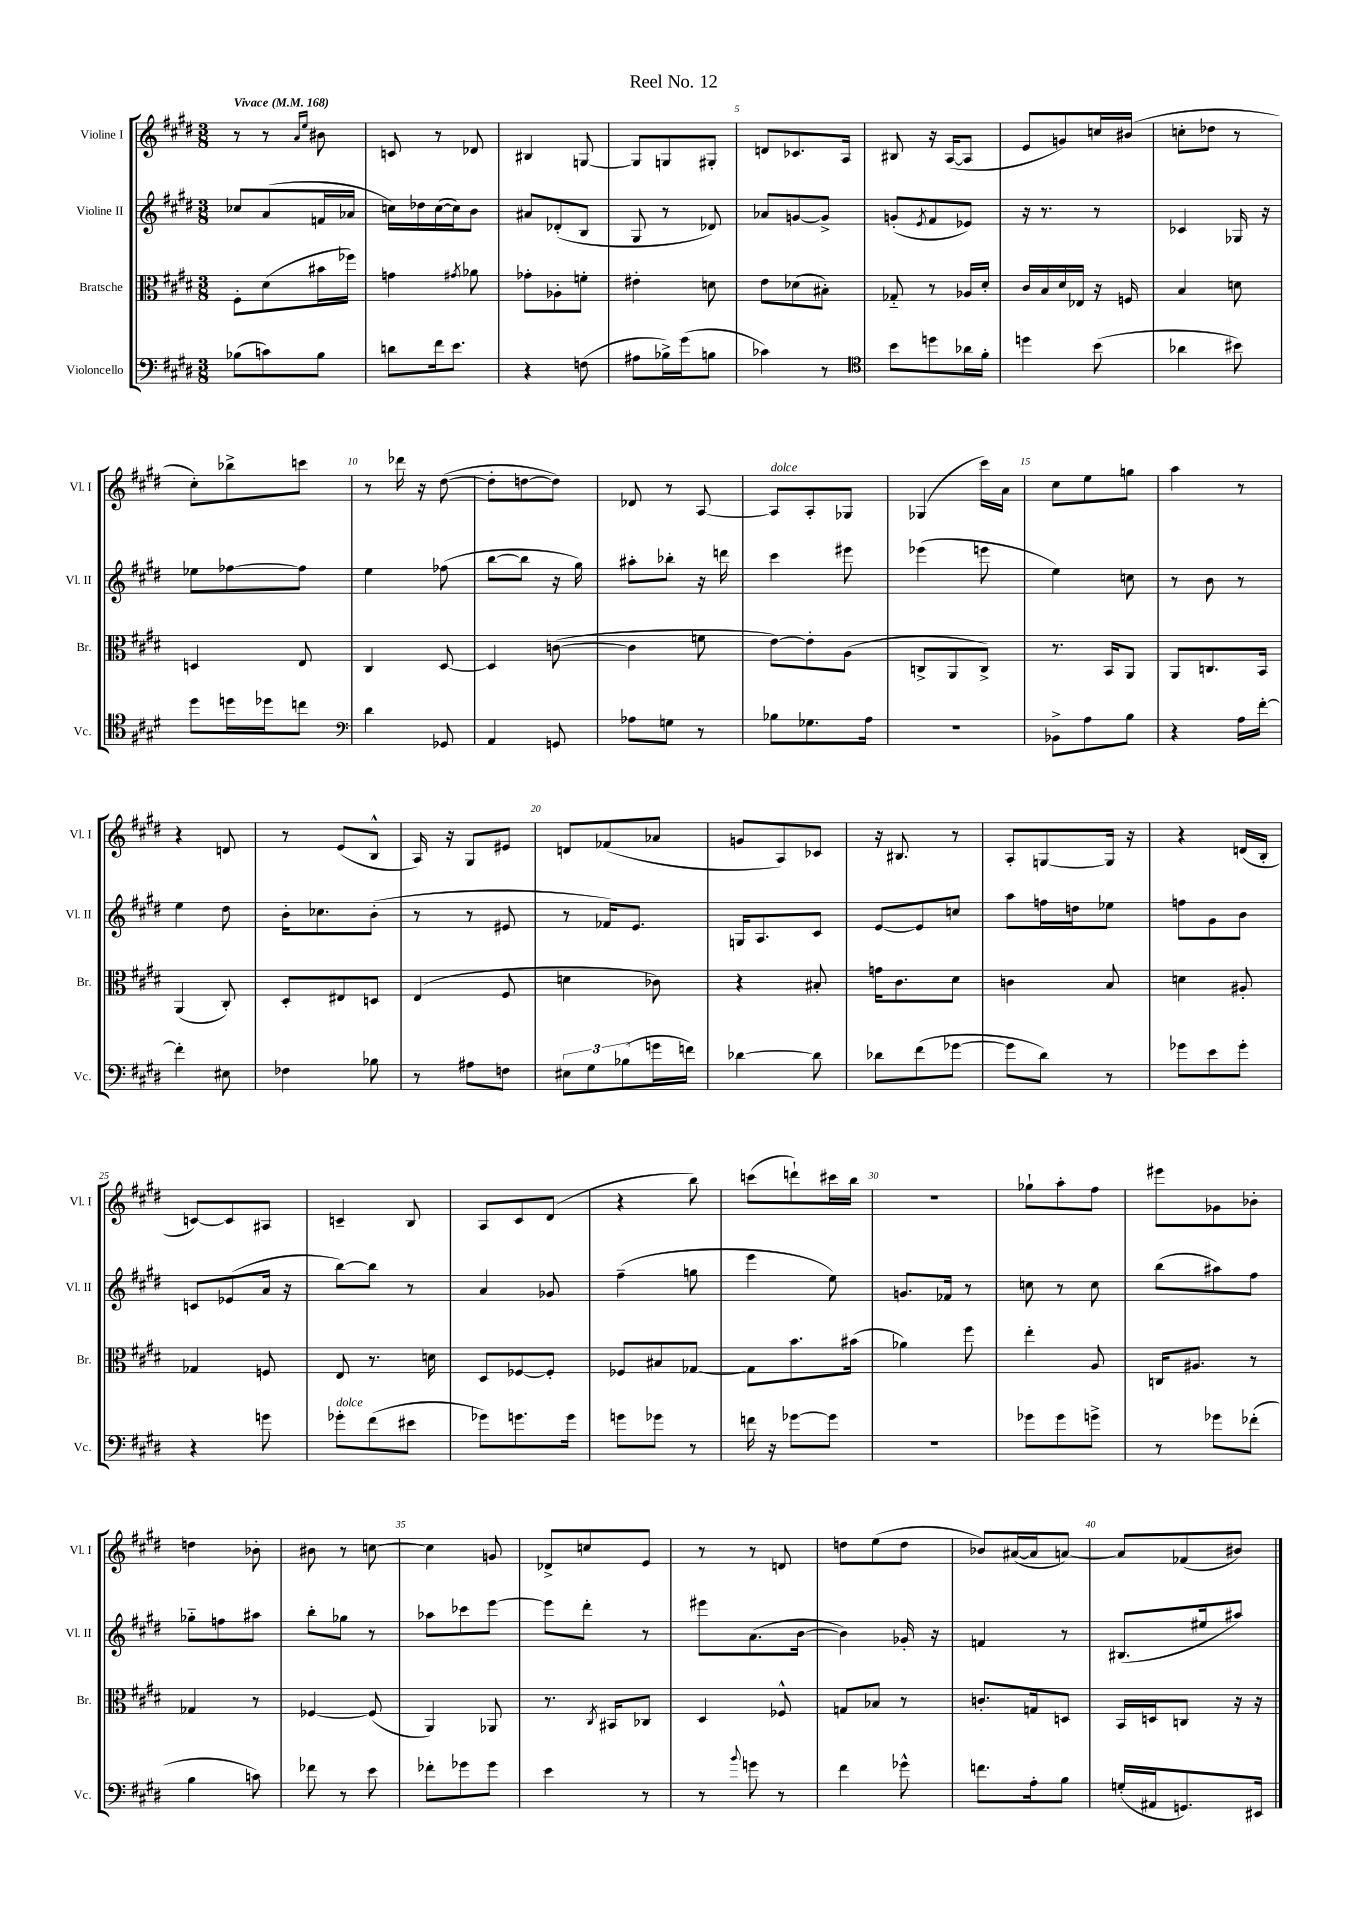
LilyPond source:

\header { title = "Reel No. 12" }
<<
\new StaffGroup <<
\new Staff = "s0" \with { instrumentName = "Violine I" shortInstrumentName = "Vl. I" } {
    \clef treble \key e \major \numericTimeSignature \time 3/8 \tempo "Vivace" 4 = 168
    r8 r8 \grace { a'16 e''16 } bis'8 |
    c'8 r8 des'8 |
    bis4 g8~ |
    g8 g8 gis8-. |
    d'8 ces'8. a16 |
    bis8 r16 a16~( a8 |
    e'8 g'8) c''16 bis'16( |
    c''8-. des''8 r8 |
    cis''8-.) bes''8-> c'''8 |
    r8 des'''16 r16 dis''8~( |
    dis''8-. d''8~ d''8) |
    des'8 r8 a8~ |
    a8^\markup { \italic "dolce" } a8-. ges8 |
    ges4( cis'''16) a'16 |
    cis''8 e''8 g''8 |
    a''4 r8 |
    r4 d'8 |
    r8 e'8( b8-^ |
    a16) r16 gis8 eis'8 |
    d'8 fes'8( aes'8 |
    g'8 a8) ces'8 |
    r16 bis8. r8 |
    a8-. g8~ g16 r16 |
    r4 d'16( b16-. |
    c'8~) c'8 ais8 |
    c'4-- b8 |
    a8 cis'8 dis'8( |
    r4 b''8) |
    c'''8( d'''8-!) cis'''16 b''16 |
    R4. |
    ges''8-! a''8-. fis''8 |
    eis'''8 ges'8 bes'8-. |
    d''4 bes'8-. |
    bis'8 r8 c''8~ |
    c''4 g'8 |
    des'8-> c''8 e'8 |
    r8 r8 d'8 |
    d''8 e''8( d''8 |
    bes'8) ais'16~( ais'16 a'8~) |
    a'8 fes'8( bis'8) \bar "|." |
}
\new Staff = "s1" \with { instrumentName = "Violine II" shortInstrumentName = "Vl. II" } {
    \clef treble \key e \major \numericTimeSignature \time 3/8
    ces''8 a'8( f'16 aes'16 |
    c''16) des''16 c''16~( c''16) b'8 |
    ais'8 des'8-.( b8 |
    gis8 r8 des'8) |
    aes'8 g'8~ g'8-> |
    g'8-.( \acciaccatura { e'8 } fis'8 ees'8) |
    r16 r8. r8 |
    ces'4 ges16 r16 |
    ees''8 fes''8~ fes''8 |
    e''4 fes''8( |
    b''8~ b''8 r16 gis''16) |
    ais''8-. bes''8-. r16 d'''16 |
    cis'''4 eis'''8 |
    ees'''4( e'''8 |
    e''4) c''8 |
    r8 b'8 r8 |
    e''4 dis''8 |
    b'16-. ces''8. b'8-.( |
    r8 r8 eis'8 |
    r8 fes'16) e'8. |
    g16 a8. cis'8 |
    e'8~ e'8 c''8 |
    a''8 f''16 d''16 ees''8 |
    f''8 gis'8 b'8 |
    c'8 ees'8( a'16 r16 |
    b''8~) b''8 r8 |
    a'4 ges'8 |
    fis''4--( g''8 |
    e'''4 e''8) |
    g'8. fes'16 r8 |
    c''8 r8 c''8 |
    b''8( ais''8) fis''8 |
    ges''8-_ f''8 ais''8 |
    b''8-. ges''8 r8 |
    aes''8 ces'''8 e'''8~ |
    e'''8 dis'''8-. r8 |
    eis'''8 a'8.( b'16~ |
    b'4) ges'16-. r16 |
    f'4 r8 |
    bis8.( eis''16 ais''8) \bar "|." |
}
\new Staff = "s2" \with { instrumentName = "Bratsche" shortInstrumentName = "Br." } {
    \clef alto \key e \major \numericTimeSignature \time 3/8
    fis8-. dis'8( bis'16 fes''16) |
    g'4 \acciaccatura { gis'8 } aes'8 |
    ges'8-. aes8-. f'8-. |
    eis'4-. d'8 |
    e'8 des'8( bis8-.) |
    ges8-_ r8 aes16 dis'16-. |
    cis'16 b16 dis'16 ees16 r16 f16 |
    b4 d'8 |
    d4 e8 |
    cis4 dis8~ |
    dis4 c'8~( |
    c'4 f'8 |
    e'8~) e'8-. a8( |
    c8-> a,8 c8->) |
    r8. b,16 a,8 |
    a,8 c8. b,16 |
    a,4( cis8-.) |
    dis8-. eis8 d8 |
    e4( fis8 |
    d'4 ces'8) |
    r4 bis8-. |
    g'16 cis'8. dis'8 |
    c'4 b8 |
    d'4 ais8-. |
    ges4 f8 |
    e8 r8. d'16 |
    dis8 fes8~ fes8-. |
    fes8 bis8 ges8~ |
    ges8 b'8. bis'16( |
    aes'4) fis''8 |
    e''4-. a8 |
    c16 ais8. r8 |
    ges4 r8 |
    fes4~ fes8( |
    a,4) aes,8 |
    r8. \acciaccatura { cis8 } bis,16 ces8 |
    dis4 fes8-^ |
    g8 bes8 r8 |
    c'8.-. g16 d8 |
    b,16 d16 c8 r16 r16 \bar "|." |
}
\new Staff = "s3" \with { instrumentName = "Violoncello" shortInstrumentName = "Vc." } {
    \clef bass \key e \major \numericTimeSignature \time 3/8
    bes8( c'8) bes8 |
    d'8 fis'16 e'8. |
    r4 f8( |
    ais8 bes16->) gis'16( b8 |
    ces'4) r8 |
    \clef tenor b'8 d''8 aes'16 fis'16-. |
    d''4 b'8( |
    aes'4 bis'8) |
    dis''8 d''16 des''16 c''8 |
    \clef bass dis'4 ges,8 |
    a,4 g,8 |
    aes8 g8 r8 |
    bes8 ges8. a16 |
    R4. |
    bes,8-> a8 b8 |
    r4 a16 fis'16~-. |
    fis'4-. eis8 |
    fes4 bes8 |
    r8 ais8 f8 |
    \tuplet 3/2 { eis8 gis8 bes8( } g'16 f'16) |
    des'4~ des'8 |
    des'8 fis'8( ges'8~ |
    ges'8 dis'8) r8 |
    ges'8 e'8 ges'8-. |
    r4 g'8 |
    ges'8-.^\markup { \italic "dolce" } fis'8( eis'8 |
    ges'8) g'8. g'16 |
    g'8 ges'8 r8 |
    f'16 r16 ges'8~ ges'8 |
    R4. |
    ges'8 ges'8 g'8-> |
    r8 ges'8 fes'8-.( |
    b4 c'8) |
    fes'8 r8 e'8 |
    fes'8-. ges'8 ges'8 |
    e'4 r8 |
    r8 \appoggiatura { b'8 } g'8 r8 |
    fis'4 ges'8-^ |
    f'8. a16-. b8 |
    g16-.( ais,16 g,8.) eis,16 \bar "|." |
}
>>
>>
\layout { \context { \Score \override BarNumber.break-visibility = ##(#f #t #t) barNumberVisibility = #(every-nth-bar-number-visible 5) } }
